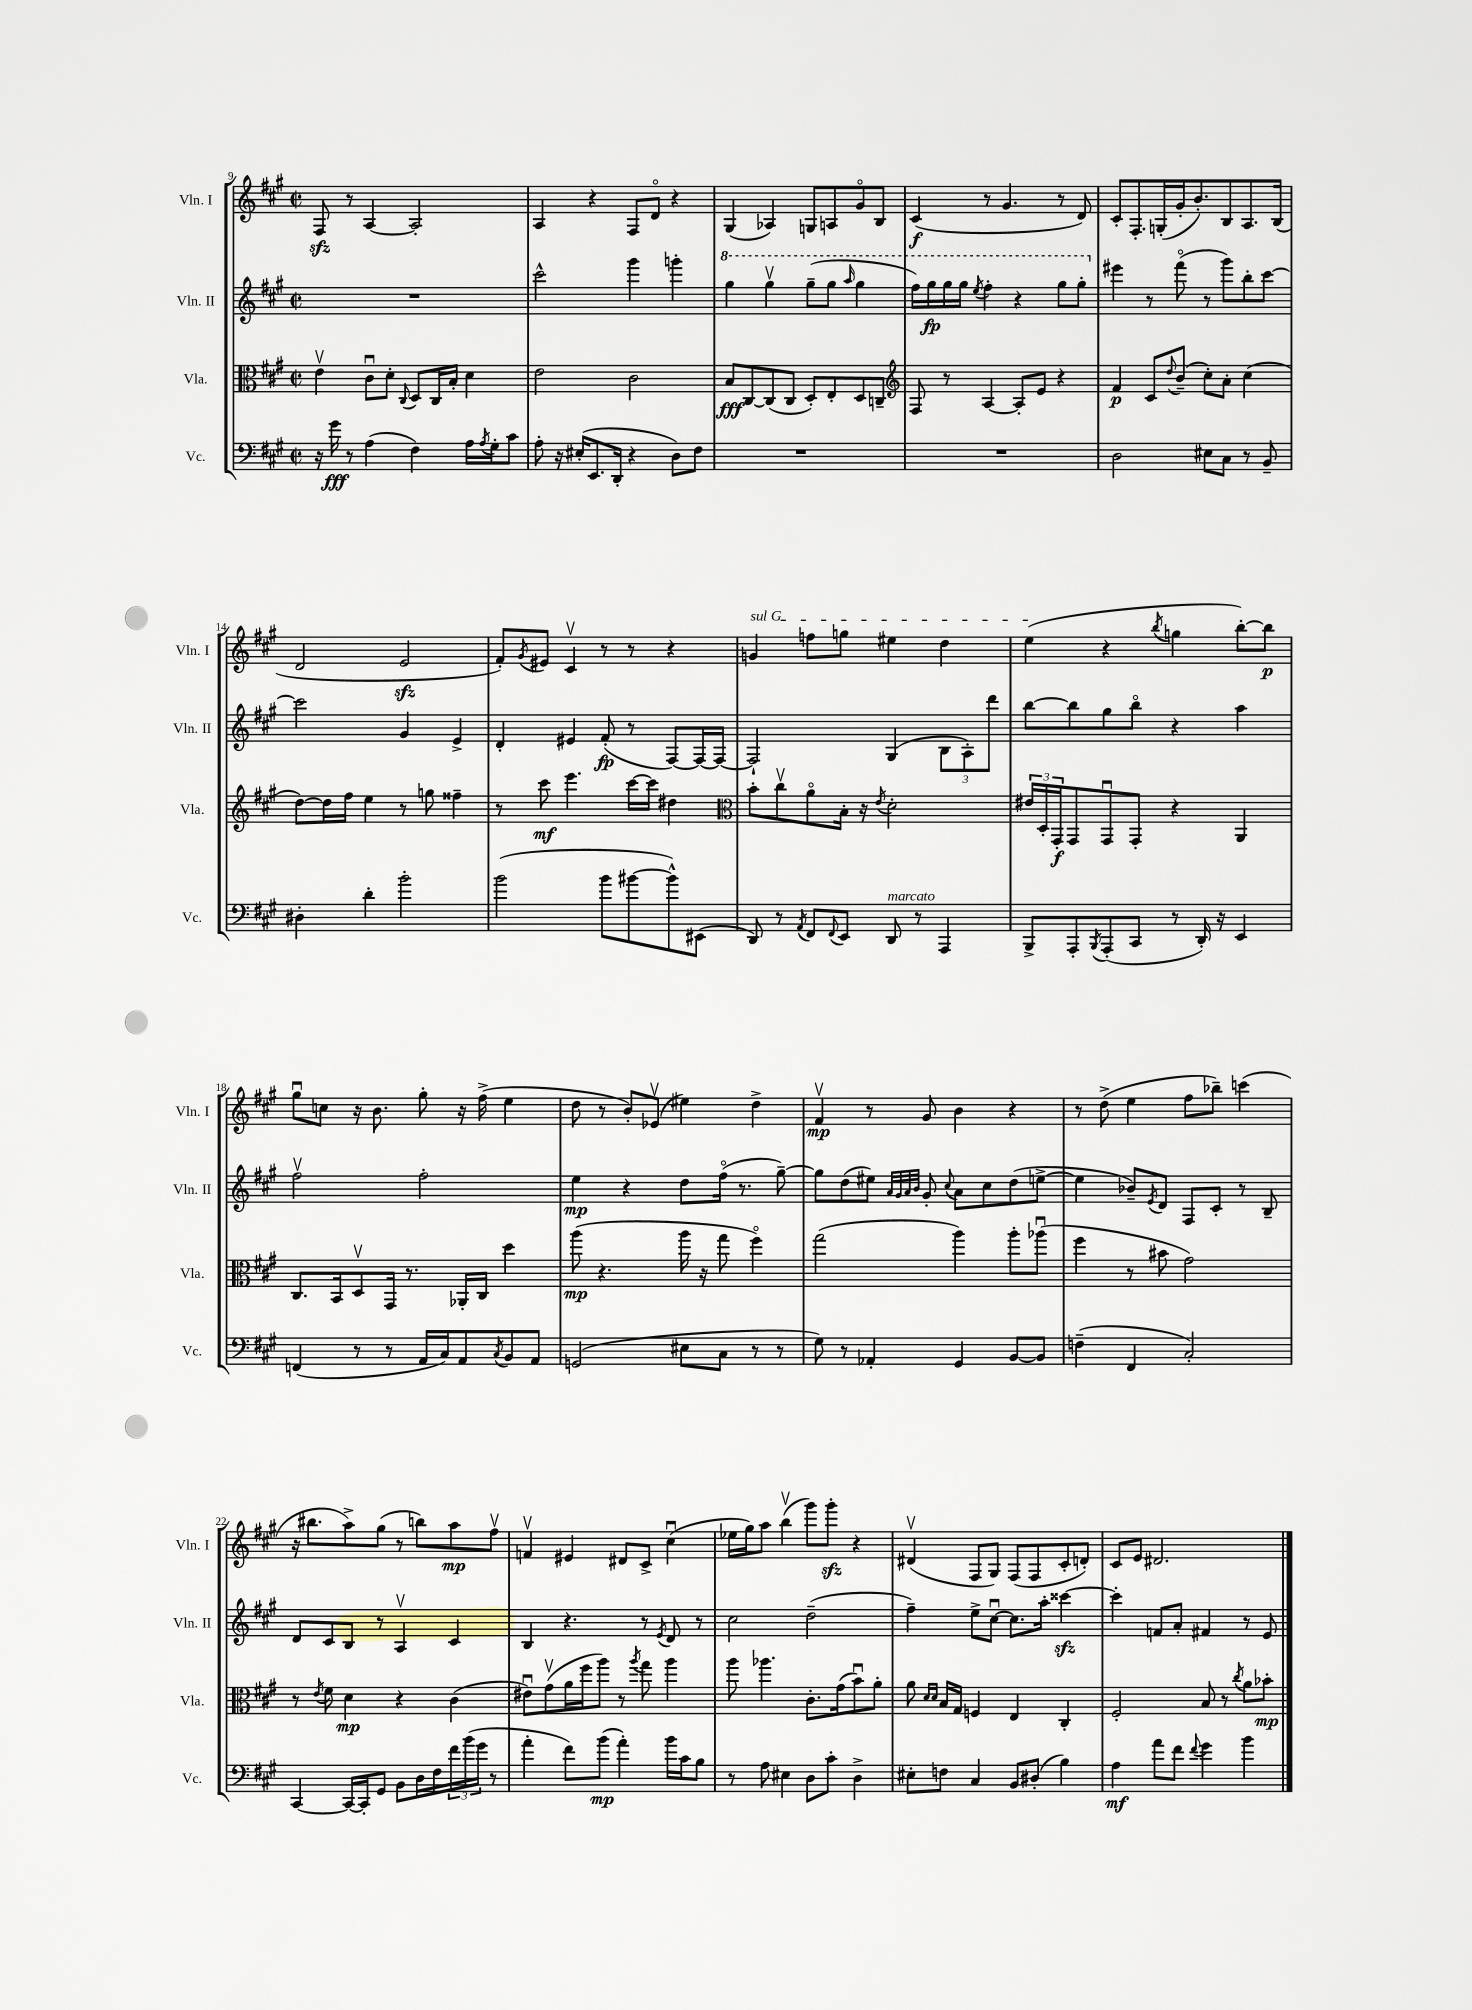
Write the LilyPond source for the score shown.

<<
\new StaffGroup <<
\new Staff = "s0" \with { instrumentName = "Vln. I" shortInstrumentName = "Vln. I" } {
    \clef treble \key a \major \defaultTimeSignature \time 2/2
    fis8\sfz r8 a4~ a2-. |
    a4 r4 fis8 d'8\flageolet r4 |
    gis4( aes4) g8 a8 gis'8\flageolet b8 |
    cis'4\f( r8 gis'4. r8 d'8) |
    cis'8-. fis8.-. g16-.( gis'16-. b'8.-.) b8 a8. b16( |
    d'2 e'2\sfz |
    fis'8-.) \acciaccatura { gis'8 } eis'8 cis'4\upbow r8 r8 r4 |
    \once \override TextSpanner.bound-details.left.text = \markup { \italic "sul G" } g'4\startTextSpan f''8 g''8 eis''4 d''4 |
    e''4\stopTextSpan( r4 \acciaccatura { b''8 } g''4 b''8~-.) b''8\p |
    gis''8\downbow c''8 r16 b'8. gis''8-. r16 fis''16->( e''4 |
    d''8 r8 b'8-.) ees'8\upbow( eis''4) d''4-> |
    fis'4\upbow\mp r8 gis'8 b'4 r4 |
    r8 d''8->( e''4 fis''8 bes''8--) c'''4( |
    r16 bis''8. a''8->) gis''8( r8 b''8) a''8\mp fis''8\upbow |
    f'4\upbow eis'4 dis'8 cis'8-> cis''4\downbow( |
    ees''16 gis''16) a''8 b''4\upbow( gis'''8) gis'''8-.\sfz r4 |
    dis'4\upbow( fis8 gis8) fis8( fis8 cis'8-. d'8-.) |
    cis'8 e'8 dis'2. \bar "|." |
}
\new Staff = "s1" \with { instrumentName = "Vln. II" shortInstrumentName = "Vln. II" } {
    \clef treble \key a \major \defaultTimeSignature \time 2/2
    R1 |
    cis'''2-^ gis'''4 g'''4-. |
    \ottava #1 gis'''4 gis'''4\upbow gis'''8--( gis'''8 \grace { a'''16 } gis'''4 |
    fis'''16) gis'''16\fp gis'''16 gis'''16 \acciaccatura { e'''8 } fis'''4-. r4 gis'''8 gis'''8-. \ottava #0 |
    eis'''4 r8 fis'''8\flageolet( r8 gis'''8) b''8-. cis'''8~ |
    cis'''2 gis'4 e'4-> |
    d'4-. eis'4 fis'8-.\fp( r8 fis8~) fis16~ fis16~ |
    fis2-! gis4( \tuplet 3/2 { b8 a8-.) d'''8 } |
    b''8~ b''8 gis''8 b''8\flageolet r4 a''4 |
    fis''2\upbow fis''2-. |
    e''4\mp r4 d''8 fis''16\flageolet( r8. gis''8~--) |
    gis''8 d''8( eis''8) \grace { a'32 gis'32 a'32 b'32 } gis'8-. \appoggiatura { cis''8 } a'8 cis''8 d''8( e''8~-> |
    e''4 bes'8--) \acciaccatura { e'8 } d'8 fis8 cis'8-. r8 b8-- |
    d'8 cis'8 b8 r8 a4\upbow cis'4 |
    b4 r4. r8 \acciaccatura { e'8 } d'8 r8 |
    cis''2 d''2--( |
    fis''4--) e''8-> cis''8~\downbow cis''8. a''16-. cisis'''4~\sfz |
    cisis'''4-. f'8 a'8-. fis'4 r8 e'8 \bar "|." |
}
\new Staff = "s2" \with { instrumentName = "Vla." shortInstrumentName = "Vla." } {
    \clef alto \key a \major \defaultTimeSignature \time 2/2
    e'4\upbow cis'8\downbow d'8-. \appoggiatura { cis8 } d8 cis16 b16-. d'4 |
    e'2 cis'2 |
    b8\fff cis8~ cis8( cis8 d8-.) e8-. d8 c8-- |
    \clef treble fis8 r8 a4~ a8-. e'8 r4 |
    fis'4\p cis'8 \appoggiatura { d''8 } b'8--( cis''8-.) a'8-. cis''4( |
    d''8~) d''16 fis''16 e''4 r8 g''8 fisis''4-- |
    r8 cis'''8\mf e'''4. cis'''16~ cis'''16 dis''4 |
    \clef alto b'8-. cis''8\upbow a'8\flageolet b16-. r16 \acciaccatura { e'8 } d'2-. |
    \tuplet 3/2 { eis'16 d16-. gis,16-.\f } gis,8 gis,8\downbow gis,8-. r4 a,4 |
    cis8. b,16 d8\upbow gis,16 r8. aes,16-. cis16 d''4 |
    a''8\mp( r4. a''16 r16 gis''8 fis''4\flageolet) |
    gis''2( a''4) a''8-. aes''8\downbow( |
    fis''4 r8 bis'8 gis'2) |
    r8 \acciaccatura { e'8 } fis'8 d'4\mp r4 cis'4( |
    eis'8\downbow) gis'8\upbow( a'16 fis''16 a''8) r8 \acciaccatura { a''8 } gis''8 a''4 |
    a''8 aes''4. cis'8.-. gis'16( b'8\downbow) a'8-. |
    a'8 \grace { d'16 d'16 } b16 gis16 f4 e4 cis4-. |
    fis2-. b8 r8 \acciaccatura { cis''8 } a'8 bes'8-.\mp \bar "|." |
}
\new Staff = "s3" \with { instrumentName = "Vc." shortInstrumentName = "Vc." } {
    \clef bass \key a \major \defaultTimeSignature \time 2/2
    r16 gis'16\fff r8 a4( fis4) a16 \acciaccatura { a8 } gis16-. cis'8 |
    a8-. r16 eis16-.( e,8. d,16-. r4 d8) fis8 |
    R1 |
    R1 |
    d2 eis8 cis8 r8 b,8-- |
    dis4-. d'4-. b'2-. |
    b'2( b'8 bis'8~ bis'8-^) eis,8( |
    d,8) r8 \acciaccatura { a,8 } fis,8 \appoggiatura { fis,8 } e,8 d,8^\markup { \italic "marcato" } r8 a,,4 |
    b,,8-> a,,8-. \acciaccatura { b,,8 } a,,8-.( cis,8 r8 d,16-.) r16 e,4 |
    f,4( r8 r8 a,16 cis16) a,8 \acciaccatura { cis8 } b,8 a,8 |
    g,2( eis8 cis8 r8 r8 |
    gis8) r8 aes,4-. gis,4 b,8~ b,8 |
    f4--( fis,4 cis2-.) |
    cis,4~ cis,16~ cis,16-. gis,8 b,8 d16 fis16 \tuplet 3/2 { fis'16 b'16( gis'16 } r8 |
    a'4-. fis'8) b'8\mp( a'4-.) b'16 cis'16 b8 |
    r8 a8 eis4 d8 cis'8-. d4-> |
    eis8-. f8 cis4 b,8 dis8-.( b4) |
    a4\mf a'8 fis'8 \appoggiatura { fis'8 } gis'4 b'4 \bar "|." |
}
>>
>>
\layout { \context { \Score currentBarNumber = #9 } }
